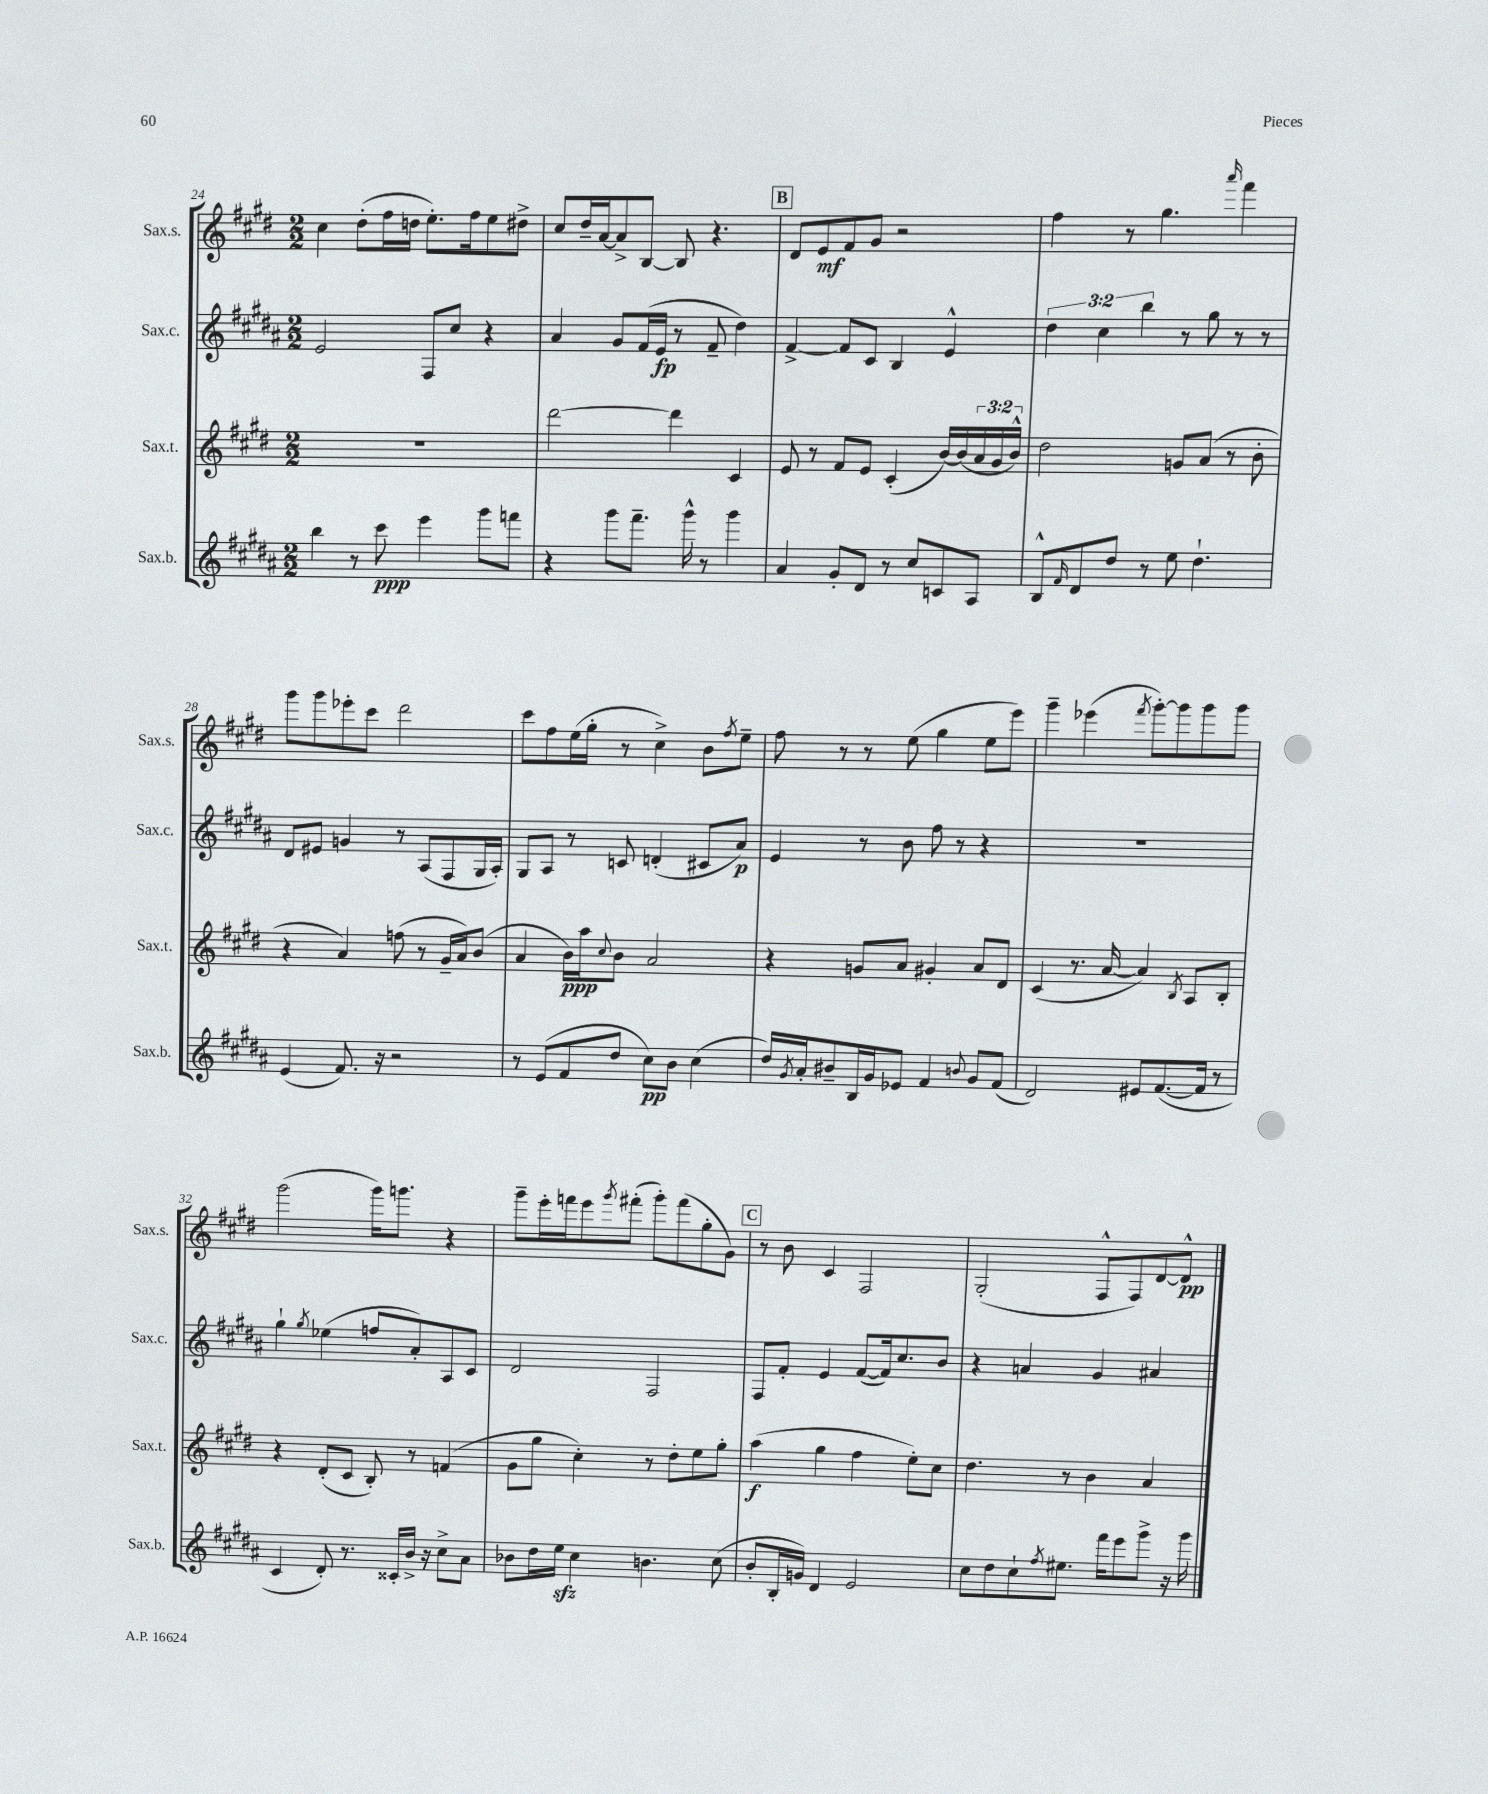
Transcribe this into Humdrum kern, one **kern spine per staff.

**kern	**dynam	**kern	**dynam	**kern	**dynam	**kern	**dynam
*part4	*part4	*part3	*part3	*part2	*part2	*part1	*part1
*staff4	*staff4	*staff3	*staff3	*staff2	*staff2	*staff1	*staff1
*I"Sax.b.	*	*I"Sax.t.	*	*I"Sax.c.	*	*I"Sax.s.	*
*I'Sax.b.	*	*I'Sax.t.	*	*I'Sax.c.	*	*I'Sax.s.	*
*clefG2	*	*clefG2	*	*clefG2	*	*clefG2	*
*k[f#c#g#d#a#]	*	*k[f#c#g#d#]	*	*k[f#c#g#d#a#]	*	*k[f#c#g#d#]	*
*M2/2	*	*M2/2	*	*M2/2	*	*M2/2	*
=24	=24	=24	=24	=24	=24	=24	=24
4bb\	.	1r	.	2e/	.	4cc#\	.
8r	.	.	.	.	.	(8dd#'\L	.
8ccc#\	ppp	.	.	.	.	16ff#\L	.
.	.	.	.	.	.	16ddn\JJ	.
4eee\	.	.	.	8F#/L	.	8.ee'\L)	.
.	.	.	.	8cc#/J	.	.	.
.	.	.	.	.	.	16ff#\k	.
8ggg#\L	.	.	.	4r	.	8ee\	.
8fffn\J	.	.	.	.	.	8dd#X^\J	.
=25	=25	=25	=25	=25	=25	=25	=25
4r	.	[2ddd#\	.	4a#/	.	8cc#/L	.
.	.	.	.	.	.	16dd#~/L	.
.	.	.	.	.	.	[16a/J	.
8ggg#\L	.	.	.	8g#/L	.	8a^/]	.
8.fff#~\J	.	.	.	(16f#/L	.	[8B/J	.
.	.	.	.	16e/JJ	fp	.	.
.	.	4ddd#\]	.	8r	.	8B/]	.
16ggg#^^\	.	.	.	.	.	.	.
8r	.	.	.	8f#~/	.	4.r	.
4ggg#\	.	4c#/	.	4dd#\)	.	.	.
!!LO:REH:place=s1:t=B
=26	=26	=26	=26	=26	=26	=26	=26
4a#/	.	8e/	.	[4f#^/	.	8d#/L	.
.	.	8r	.	.	.	8e/	mf
8g#'/L	.	8f#/L	.	8f#/L]	.	8f#/	.
8d#/J	.	8e/J	.	8c#/J	.	8g#/J	.
8r	.	(4c#'/	.	4B/	.	2r	.
8cc#/L	.	.	.	.	.	.	.
8cn/	.	[16b/LL)	.	4e^^/	.	.	.
.	.	(16b/]	.	.	.	.	.
8A#/J	.	24a/	.	.	.	.	.
.	.	24g#/	.	.	.	.	.
.	.	24b^^/JJ)	.	.	.	.	.
=27	=27	=27	=27	=27	=27	=27	=27
8B^^/L	.	2dd#\	.	6dd#\	.	4ff#\	.
16qqf#/	.	.	.	.	.	.	.
8d#/	.	.	.	.	.	.	.
.	.	.	.	6cc#\	.	.	.
8dd#/J	.	.	.	.	.	8r	.
.	.	.	.	6bb\	.	.	.
8r	.	.	.	.	.	4.gg#\	.
8ee\	.	8gn/L	.	8r	.	.	.
4.dd#`\	.	(8a/J	.	8gg#\	.	.	.
.	.	.	.	.	.	16qqaaa/	.
.	.	8r	.	8r	.	4fff#\	.
.	.	8b'\	.	8r	.	.	.
!!LO:LB:g=z
=28	=28	=28	=28	=28	=28	=28	=28
(4e/	.	4r	.	8d#/L	.	8ggg#\L	.
.	.	.	.	8e#X/J	.	8ggg#\	.
8.f#/)	.	4a/)	.	4gn/	.	8eee-X'\	.
.	.	.	.	.	.	8ccc#\J	.
16r	.	.	.	.	.	.	.
2r	.	(8ffn\	.	8r	.	2ddd#\	.
.	.	8r	.	(8A#/L	.	.	.
.	.	16g#~/LL	.	8F#/	.	.	.
.	.	16a/J)	.	.	.	.	.
.	.	(8b/J	.	16G#/L	.	.	.
.	.	.	.	16A#'/JJ)	.	.	.
=29	=29	=29	=29	=29	=29	=29	=29
8r	.	4a/	.	8G#/L	.	8ccc#\L	.
(8e/L	.	.	.	8A#/J	.	8ff#\	.
8f#/	.	16b\LL)	ppp	8r	.	(16ee\L	.
.	.	16aa\J	.	.	.	16gg#'\JJ	.
.	.	8qqcc#/	.	.	.	.	.
8dd#/J	.	8b\J	.	8cn/	.	8r	.
8cc#\L)	pp	2a/	.	(4dn'/	.	4cc#^\)	.
8b\J	.	.	.	.	.	.	.
(4cc#\	.	.	.	8c#X/L	.	8b\L	.
.	.	.	.	.	.	8qff#/	.
.	.	.	.	8a#/J)	p	8ee~\J	.
=30	=30	=30	=30	=30	=30	=30	=30
16dd#/LL)	.	4r	.	4e/	.	8ff#\	.
8qg#/	.	.	.	.	.	.	.
16a#'/J	.	.	.	.	.	.	.
8b#X~/	.	.	.	.	.	8r	.
16B/L	.	8gn/L	.	8r	.	8r	.
16g#/J	.	.	.	.	.	.	.
8e-X/J	.	8a/J	.	8b\	.	(8ee\	.
4f#/	.	4g#X'/	.	8ff#\	.	4gg#\	.
.	.	.	.	8r	.	.	.
8qqbn/	.	.	.	.	.	.	.
8g#/L	.	8a/L	.	4r	.	8ee\L	.
(8f#/J	.	8d#/J	.	.	.	8eee\J)	.
=31	=31	=31	=31	=31	=31	=31	=31
2d#/)	.	(4c#/	.	1r	.	4ggg#~\	.
.	.	8.r	.	.	.	(4eee-X\	.
.	.	[16a/	.	.	.	.	.
.	.	.	.	.	.	8qfff#/	.
8e#X/L	.	4a/])	.	.	.	[8ggg#'\L)	.
([8.f#/	.	.	.	.	.	8ggg#\]	.
.	.	8qB/	.	.	.	.	.
.	.	8A/L	.	.	.	8ggg#\	.
16f#/Jk]	.	.	.	.	.	.	.
8r	.	8B'/J	.	.	.	8ggg#\J	.
!!LO:LB:g=z
=32	=32	=32	=32	=32	=32	=32	=32
4c#/	.	4r	.	4gg#`\	.	(2ggg#\	.
.	.	.	.	8qgg#/	.	.	.
8d#'/)	.	(8d#'/L	.	(4ee-X\	.	.	.
8.r	.	8c#/J	.	.	.	.	.
.	.	8B'/)	.	8ffn/L	.	16ggg#\KL)	.
16c##X'/LL	.	.	.	.	.	8.gggn\J	.
16b^/JJ	.	8r	.	8a#'/)	.	.	.
16r	.	.	.	.	.	.	.
8cc#^\L	.	(4fn/	.	8A#/	.	4r	.
8a#\J	.	.	.	8c#/J	.	.	.
=33	=33	=33	=33	=33	=33	=33	=33
8b-X\L	.	8g#\L	.	2d#/	.	8ggg#~\L	.
16dd#\L	.	8gg#\J	.	.	.	16eee'\L	.
16eezz\JJ	.	.	.	.	.	16fffn\J	.
4cc#\	.	4cc#'\)	.	.	.	8eee\	.
.	.	.	.	.	.	8qggg#/	.
.	.	.	.	.	.	(8fff#X'\J	.
4.bn\	.	8r	.	2F#/	.	8ggg#'\L)	.
.	.	8dd#'\L	.	.	.	(8fff#\	.
.	.	8ee\	.	.	.	8gg#'\	.
(8cc#\	.	8gg#'\J	.	.	.	8g#\J)	.
!!LO:REH:place=s1:t=C
=34	=34	=34	=34	=34	=34	=34	=34
8b'/L	.	(4aa\	f	8F#/L	.	8r	.
16B'/L	.	.	.	8f#'/J	.	8b\	.
16gn/JJ)	.	.	.	.	.	.	.
4d#/	.	4gg#\	.	4e/	.	4c#/	.
2e/	.	4ff#\	.	([8f#/L	.	2F#/	.
.	.	.	.	16f#/k])	.	.	.
.	.	.	.	8.cc#/	.	.	.
.	.	8ee'\L)	.	.	.	.	.
.	.	8cc#\J	.	8b/J	.	.	.
=35	=35	=35	=35	=35	=35	=35	=35
8cc#\L	.	4.dd#\	.	4r	.	(2G#'/	.
8dd#\	.	.	.	.	.	.	.
8cc#`\	.	.	.	4an/	.	.	.
8qff#/	.	.	.	.	.	.	.
8.ee#X\J	.	8r	.	.	.	.	.
.	.	4b\	.	4g#/	.	8F#^^/L	.
16fff#\KL	.	.	.	.	.	.	.
8eee\	.	.	.	.	.	8F#/)	.
8ggg#^\J	.	4a/	.	4a#X/	.	[8d#/	.
16r	.	.	.	.	.	8d#^^/J]	pp
16ggg#\	.	.	.	.	.	.	.
==	==	==	==	==	==	==	==
*-	*-	*-	*-	*-	*-	*-	*-
